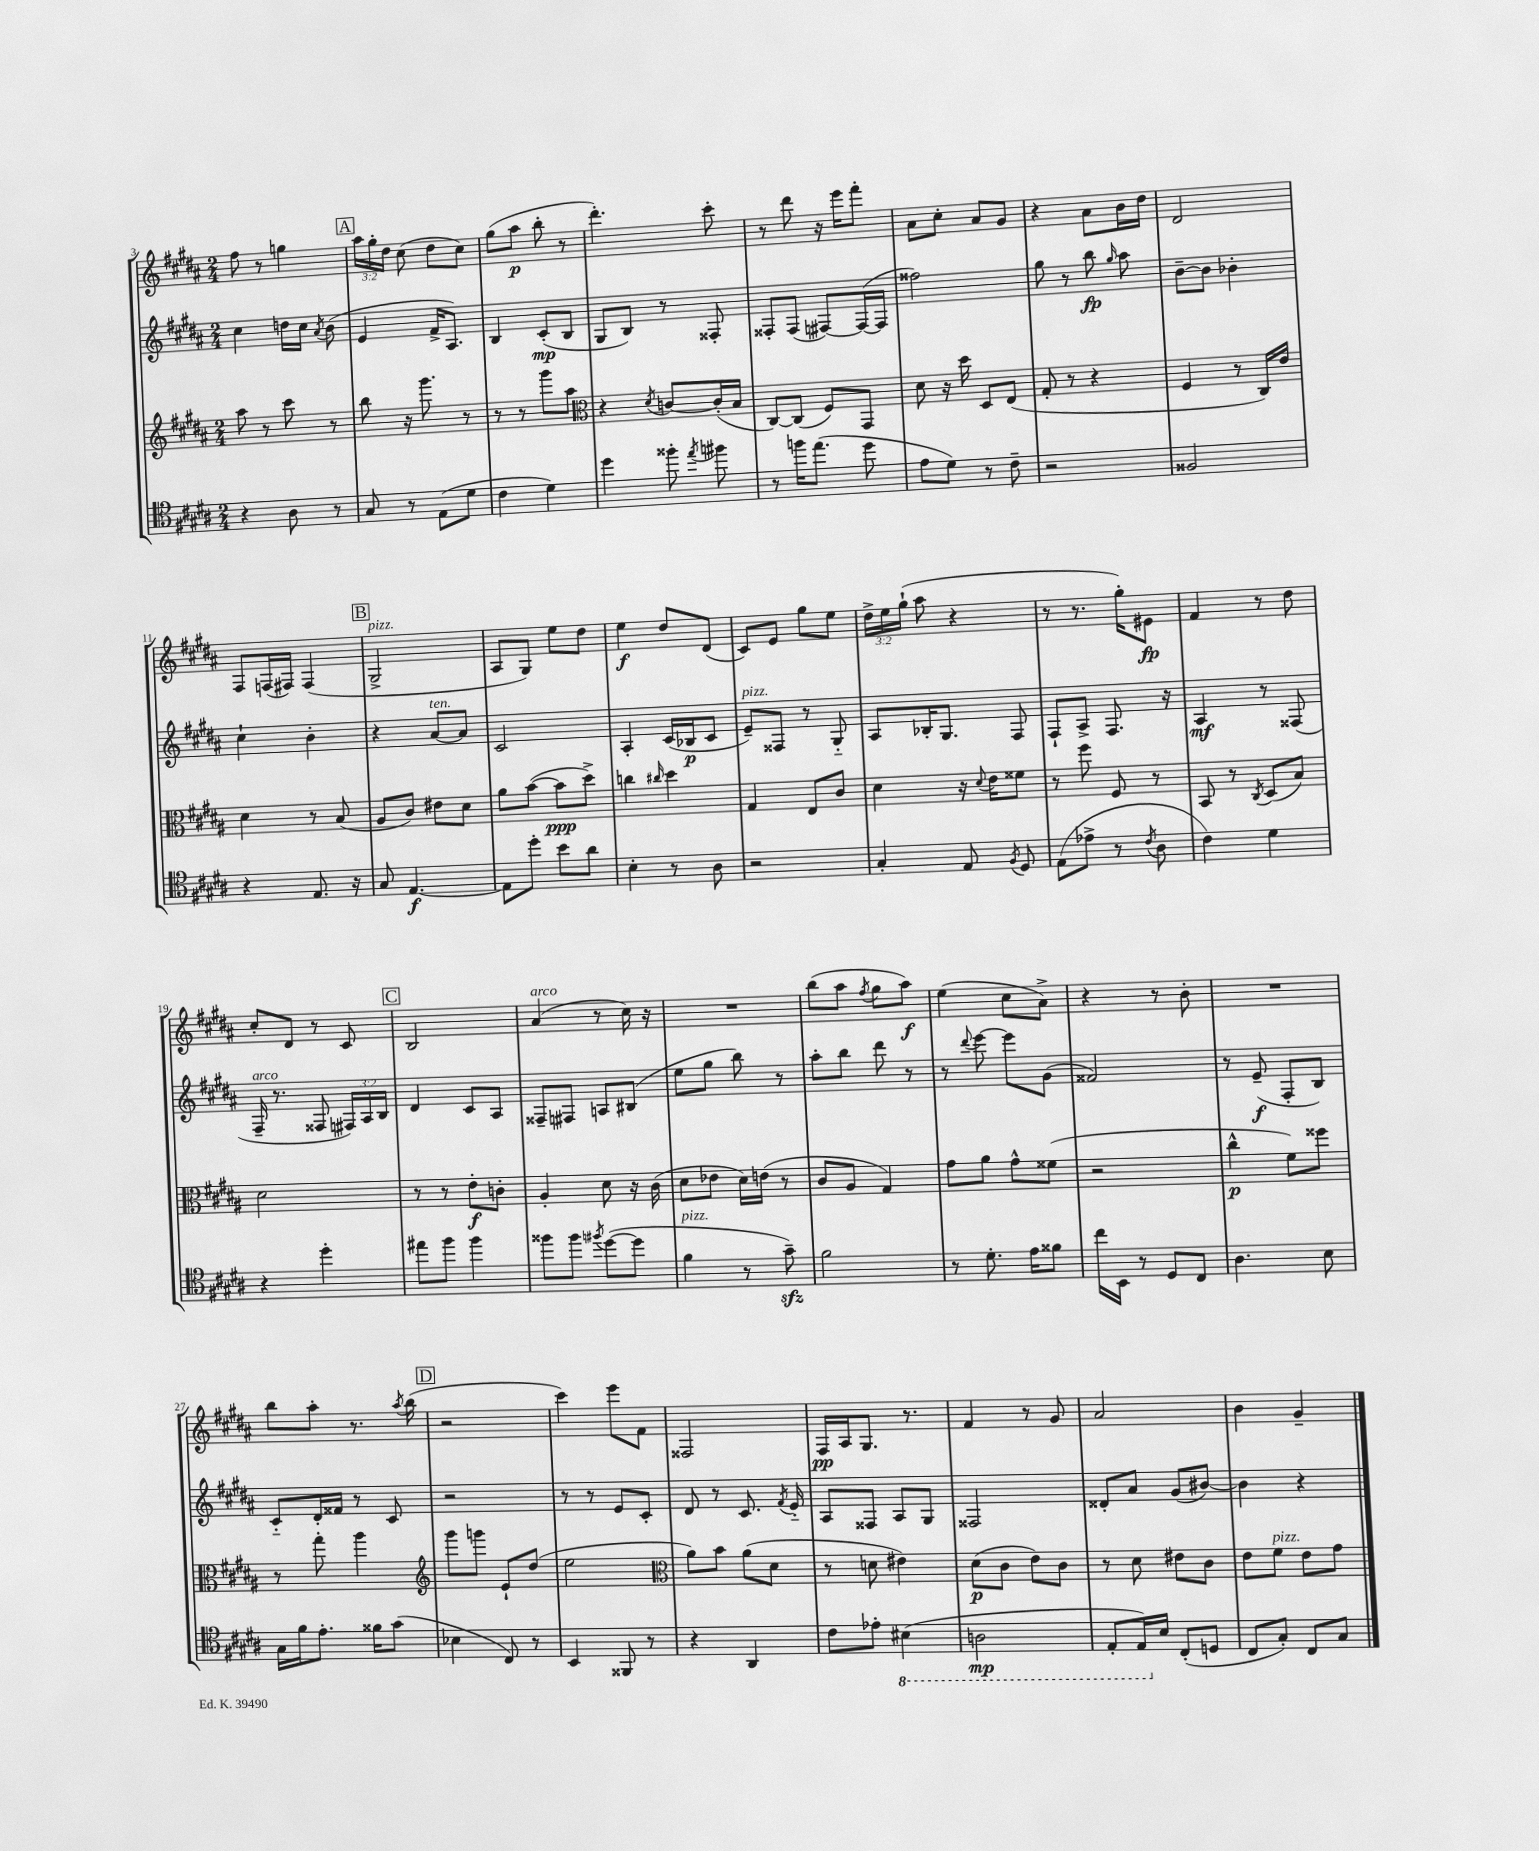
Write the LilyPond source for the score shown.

<<
\new StaffGroup <<
\new Staff = "s0" {
    \clef treble \key b \major \numericTimeSignature \time 2/4 \override Staff.TupletNumber.text = #tuplet-number::calc-fraction-text
    \autoBeamOff fis''8 r8 g''4 |
    \mark \markup { \box "A" } \tuplet 3/2 { ais''16[ gis''16-. dis''16] } cis''8( dis''8[ cis''8]) |
    gis''8[( ais''8]\p b''8-. r8 |
    dis'''4.-.) cis'''8-. |
    r8 dis'''8 r16 e'''16[ fis'''8]-. |
    ais'8[ cis''8]-. ais'8[ gis'8] |
    r4 ais'8[ b'16 dis''16] |
    dis'2 |
    fis8[ f16( fis16]) fis4( |
    \mark \markup { \box "B" } gis2->^\markup { \italic "pizz." } |
    ais8[ gis8]) e''8[ dis''8] |
    e''4\f dis''8[ dis'8]( |
    cis'8[) e'8] gis''8[ e''8] |
    \tuplet 3/2 { dis''16[-> e''16 gis''16]-!( } ais''8 r4 |
    r8 r8. gis''16[-.) eis'8]\fp |
    fis'4 r8 dis''8 |
    cis''8[-. dis'8] r8 cis'8 |
    \mark \markup { \box "C" } b2 |
    ais'4^\markup { \italic "arco" }( r8 cis''16) r16 |
    R2 |
    b''8[( ais''8] \acciaccatura { fis''8 } gis''8[ ais''8]\f) |
    e''4( cis''8[ ais'8]->) |
    r4 r8 b'8-. |
    R2 |
    b''8[ ais''8]-. r8. \acciaccatura { ais''8 } b''16( |
    \mark \markup { \box "D" } r2 |
    cis'''4) e'''8[ fis'8] |
    fisis2 |
    fis16[\pp ais16 gis8.] r8. |
    fis'4 r8 gis'8 |
    ais'2 |
    b'4 gis'4-- \bar "|." |
}
\new Staff = "s1" {
    \clef treble \key b \major \numericTimeSignature \time 2/4 \override Staff.TupletNumber.text = #tuplet-number::calc-fraction-text
    \autoBeamOff cis''4 d''16[ cis''16] \acciaccatura { ais'8 } b'8( |
    \mark \markup { \box "A" } e'4 fis'16[-> ais8.]) |
    b4 cis'8[-.\mp( b8] |
    gis8[ b8]) r8 fisis8-. |
    fisis8[-. fisis8]( fis8[~) fis16~( fis16] |
    fisis''2) |
    gis''8 r8 b''8\fp \grace { gis''16 } ais''8 |
    b'8[~-- b'8] bes'4-. |
    cis''4-! b'4-. |
    \mark \markup { \box "B" } r4 ais'8[~^\markup { \italic "ten." } ais'8] |
    cis'2 |
    ais4-. cis'16[( bes16\p cis'8] |
    e'8[--^\markup { \italic "pizz." }) fisis8] r8 gis8-_ |
    ais8[ bes16-. gis8.] fis8 |
    fis8[-! ais8]-> fis8. r16 |
    ais4\mf r8 fisis8( |
    fis16--^\markup { \italic "arco" } r8. fisis8 \tuplet 3/2 { fis16[) ais16 b16] } |
    \mark \markup { \box "C" } dis'4 cis'8[ ais8] |
    fisis8[-- fis8] a8[ bis8]( |
    e''8[ gis''8] b''8) r8 |
    ais''8[-. b''8] dis'''8 r8 |
    r8 \appoggiatura { dis'''8 } e'''8~ e'''8[ gis'8]( |
    fisis'2) |
    r8 e'8--\f( fis8[-. b8]) |
    cis'8[-_ dis'16-. fisis'16] r8 cis'8 |
    \mark \markup { \box "D" } r2 |
    r8 r8 e'8[ cis'8]-. |
    dis'8 r8 cis'8. \acciaccatura { fis'8 } e'16-_ |
    ais8[ fisis8] ais8[ gis8] |
    fisis2 |
    disis'8[-. ais'8] gis'8[( bis'8]~) |
    bis'4 r4 \bar "|." |
}
\new Staff = "s2" {
    \clef treble \key b \major \numericTimeSignature \time 2/4
    \autoBeamOff ais''8 r8 cis'''8 r8 |
    \mark \markup { \box "A" } b''8 r16 gis'''8. r8 |
    r8 r8 gis'''8[ ais''8] |
    \clef alto r4 \acciaccatura { dis'8 } c'8[~ c'16-.( b16] |
    cis8[~) cis8]( fis8[) gis,8] |
    dis'8 r16 dis''16 dis8[ e8]( |
    gis8-. r8 r4 |
    fis4 r8 cis16[) e'16] |
    dis'4 r8 b8( |
    \mark \markup { \box "B" } ais8[ cis'8]) eis'8[ dis'8] |
    ais'8[ b'8]~( b'8[\ppp dis''8]->) |
    c''4 \grace { cis''16 } dis''4 |
    gis4 e8[ cis'8] |
    dis'4 r16 \appoggiatura { dis'8 } e'16[ fisis'8] |
    r8 fis''8 fis8 r8 |
    b,8 r8 \acciaccatura { cis8 } dis8[( b8]) |
    dis'2 |
    \mark \markup { \box "C" } r8 r8 e'8[-.\f c'8]-. |
    ais4-. dis'8 r16 cis'16( |
    dis'8[ ees'8] dis'16[) e'16]( r8 |
    cis'8[ ais8] gis4) |
    gis'8[ ais'8] gis'8[-^ fisis'8]( |
    r2 |
    cis''4-^\p fis'8[) fisis''8] |
    r8 gis''8-. ais''4 |
    \mark \markup { \box "D" } \clef treble gis'''8[ g'''8] e'8[-! dis''8]( |
    e''2 |
    \clef alto ais'8[) b'8] ais'8[( dis'8] |
    r8 d'8 eis'4) |
    dis'8[\p( cis'8] e'8[) cis'8] |
    r8 dis'8 eis'8[ cis'8] |
    e'8[ fis'8]^\markup { \italic "pizz." } e'8[ gis'8] \bar "|." |
}
\new Staff = "s3" {
    \clef tenor \key b \major \numericTimeSignature \time 2/4
    \autoBeamOff r4 ais8 r8 |
    \mark \markup { \box "A" } gis8 r8 e8[( dis'8] |
    cis'4 dis'4) |
    dis''4 fisis''8-. \acciaccatura { e''8 } fis''8 |
    r8 f''16[ e''8.]( dis''8 |
    e'8[ dis'8]) r8 cis'8-- |
    r2 |
    fisis2 |
    r4 e8. r16 |
    \mark \markup { \box "B" } gis8 e4.~\f |
    e8[ dis''8]-. b'8[ ais'8] |
    b4-. r8 ais8 |
    r2 |
    gis4-. e8 \acciaccatura { fis8 } dis8 |
    e8[( ees'8]-> r8 \acciaccatura { cis'8 } ais8 |
    cis'4) dis'4 |
    r4 dis''4-. |
    \mark \markup { \box "C" } eis''8[ fis''8] fis''4 |
    fisis''8[ fisis''8] \acciaccatura { fis''8 } dis''8[~( dis''8] |
    fis'4^\markup { \italic "pizz." } r8 gis'8--\sfz) |
    fis'2 |
    r8 dis'8.-. e'16[ fisis'8] |
    cis''16[ b,16] r8 dis8[ cis8] |
    ais4. b8 |
    gis16[ fis'16 e'8.]-. fisis'16[ gis'8]( |
    \mark \markup { \box "D" } bes4 cis8) r8 |
    b,4 fisis,8 r8 |
    r4 ais,4 |
    cis'8[ ees'8]-. \ottava #-1 bis,4( |
    a,2\mp |
    e,8[-. e,16) \ottava #0 b16] cis8[-.( d8] |
    cis8[ gis8]-.) cis8[ gis8] \bar "|." |
}
>>
>>
\layout { \context { \Score currentBarNumber = #3 } }
